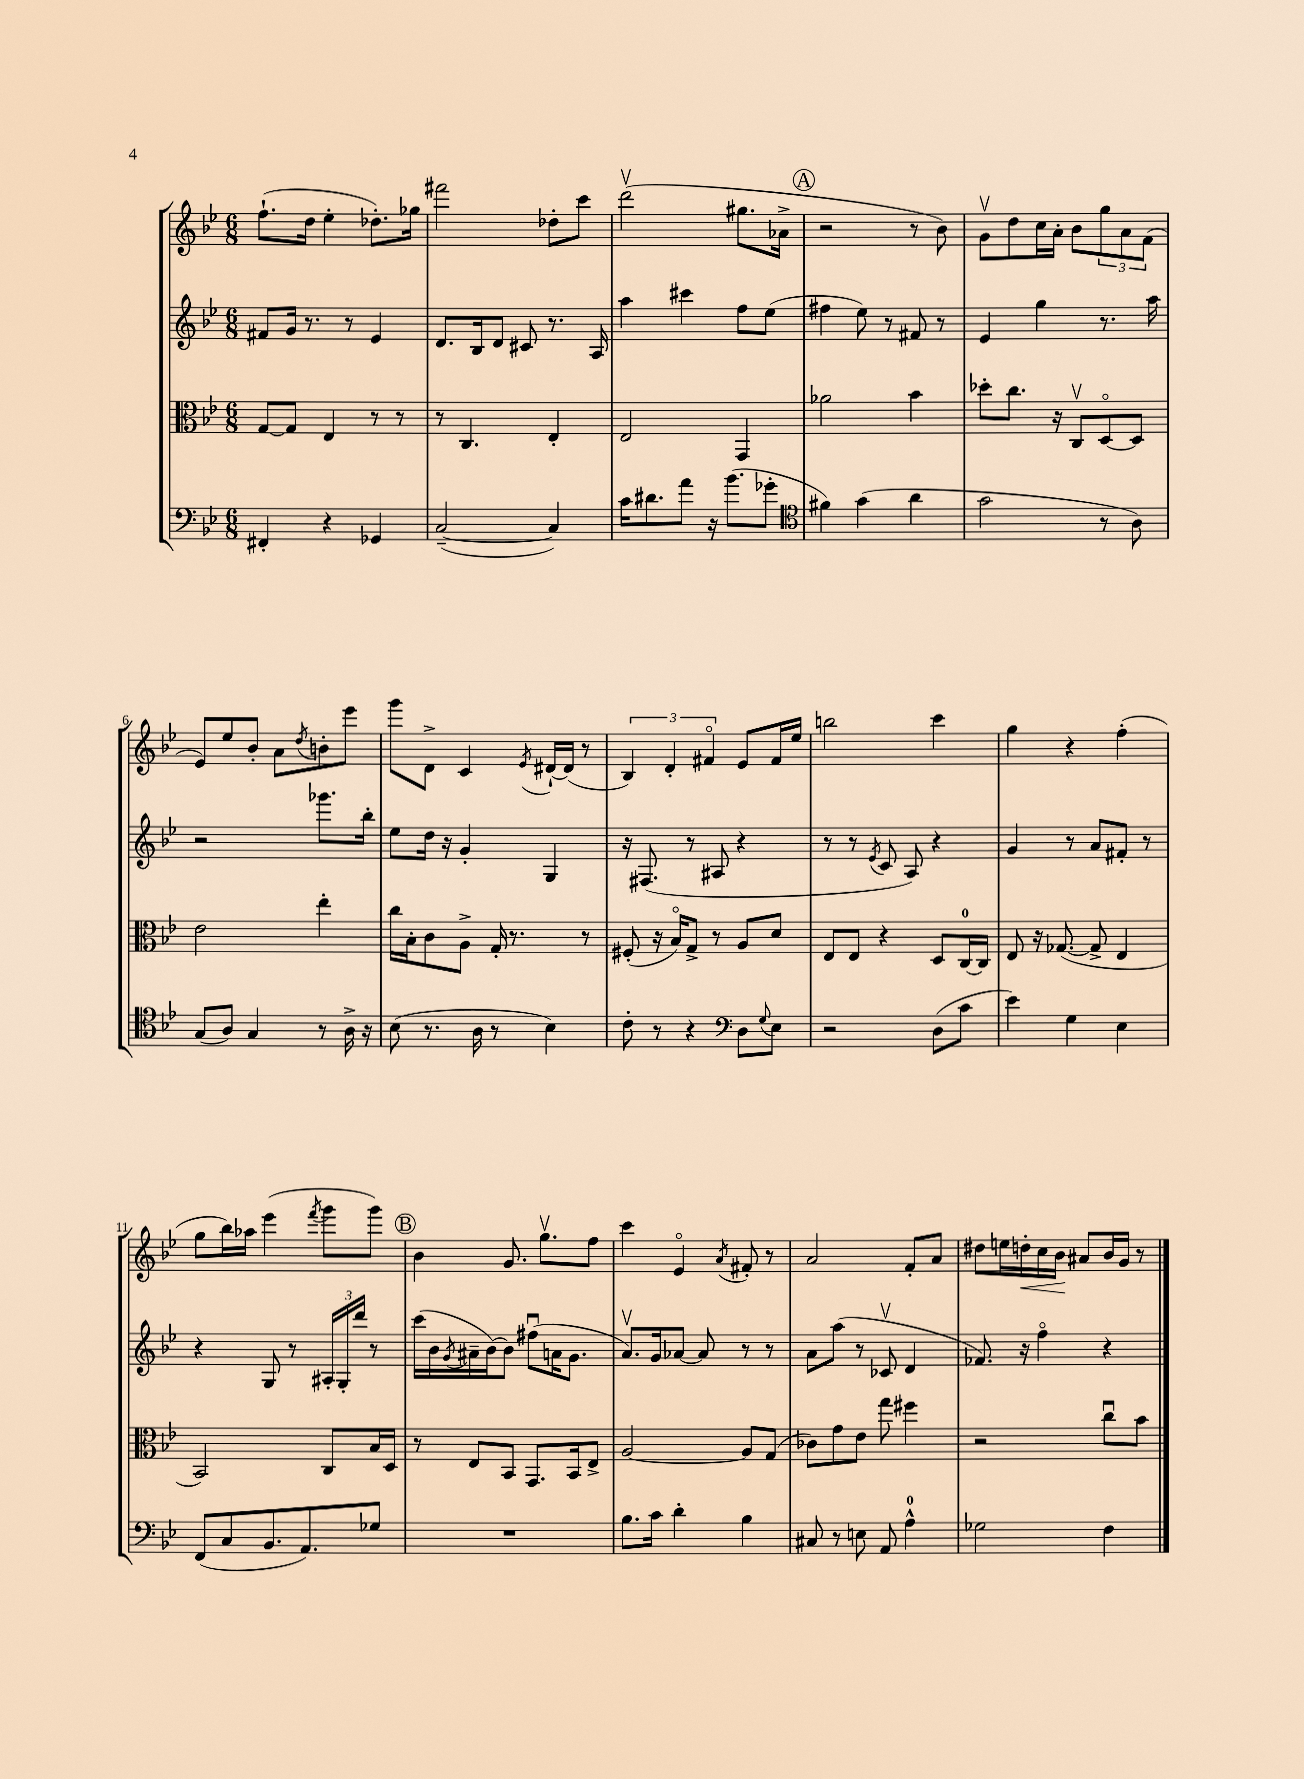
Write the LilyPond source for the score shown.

<<
\new StaffGroup <<
\new Staff = "s0" {
    \clef treble \key bes \major \numericTimeSignature \time 6/8
    f''8.-!( d''16 ees''4-. des''8.-.) ges''16 |
    fis'''2 des''8-. c'''8 |
    d'''2\upbow( gis''8. aes'16-> |
    \mark \markup { \circle "A" } r2 r8 bes'8) |
    g'8\upbow d''8 c''16 a'16-. bes'8 \tuplet 3/2 { g''8 a'8 f'8( } |
    ees'8) ees''8 bes'8-. a'8 \acciaccatura { d''8 } b'8-. ees'''8 |
    g'''8 d'8-> c'4 \acciaccatura { ees'8 } dis'16~-! dis'16( r8 |
    \tuplet 3/2 { bes4) d'4-. fis'4\flageolet } ees'8 fis'16 ees''16 |
    b''2 c'''4 |
    g''4 r4 f''4-.( |
    g''8 bes''16) aes''16 ees'''4( \acciaccatura { f'''8 } g'''8 g'''8) |
    \mark \markup { \circle "B" } bes'4 g'8. g''8.\upbow f''8 |
    c'''4 ees'4\flageolet \acciaccatura { a'8 } fis'8-. r8 |
    a'2 f'8-. a'8 |
    dis''8 e''16 d''16-.\< c''16 bes'16\! ais'8 bes'16 g'16 r8 \bar "|." |
}
\new Staff = "s1" {
    \clef treble \key bes \major \numericTimeSignature \time 6/8
    fis'8 g'16 r8. r8 ees'4 |
    d'8. bes16 d'8 cis'8 r8. a16 |
    a''4 cis'''4 f''8 ees''8( |
    \mark \markup { \circle "A" } fis''4 ees''8) r8 fis'8 r8 |
    ees'4 g''4 r8. a''16 |
    r2 ges'''8. bes''16-. |
    ees''8 d''16 r16 g'4-. g4 |
    r16 fis8.( r8 ais8 r4 |
    r8 r8 \acciaccatura { ees'8 } c'8 a8) r4 |
    g'4 r8 a'8 fis'8-. r8 |
    r4 g8 r8 \tuplet 3/2 { ais16-. g16-. d'''16 } r8 |
    \mark \markup { \circle "B" } c'''16( bes'16 \acciaccatura { g'8 } ais'16-- bes'16~) bes'8 fis''8\downbow( a'16 g'8. |
    a'8.\upbow) g'16 aes'8~ aes'8 r8 r8 |
    a'8 a''8( r8 ces'8\upbow d'4 |
    fes'8.) r16 f''4\flageolet r4 \bar "|." |
}
\new Staff = "s2" {
    \clef alto \key bes \major \numericTimeSignature \time 6/8
    g8~ g8 ees4 r8 r8 |
    r8 c4. ees4-. |
    ees2 g,4 |
    \mark \markup { \circle "A" } aes'2 bes'4 |
    des''8-. c''8. r16 c8\upbow d8~\flageolet d8 |
    ees'2 ees''4-. |
    c''16 bes16-. c'8 a8-> g16-. r8. r8 |
    fis8-.( r16 bes16\flageolet) g8-> r8 a8 d'8 |
    ees8 ees8 r4 d8 c16-0~ c16 |
    ees8 r16 ges8.~( ges8-> ees4 |
    bes,2) c8 bes16 d16 |
    \mark \markup { \circle "B" } r8 ees8 bes,8 g,8. bes,16 ees8-> |
    a2~ a8 g8( |
    ces'8) g'8 ees'8 g''8 fis''4 |
    r2 c''8\downbow bes'8 \bar "|." |
}
\new Staff = "s3" {
    \clef bass \key bes \major \numericTimeSignature \time 6/8
    fis,4-. r4 ges,4 |
    c2~--( c4) |
    c'16 dis'8. a'8 r16 bes'8.( ges'8-. |
    \mark \markup { \circle "A" } \clef tenor fis'4) g'4( a'4 |
    g'2 r8 a8) |
    g8( a8) g4 r8 a16-> r16 |
    bes8( r8. a16 r8 bes4) |
    c'8-. r8 r4 \clef bass d8 \appoggiatura { g8 } ees8 |
    r2 d8( c'8 |
    ees'4) g4 ees4 |
    f,8( c8 bes,8. a,8.) ges8 |
    \mark \markup { \circle "B" } R2. |
    bes8. c'16 d'4-. bes4 |
    cis8 r8 e8 a,8 a4-0-^ |
    ges2 f4 \bar "|." |
}
>>
>>
